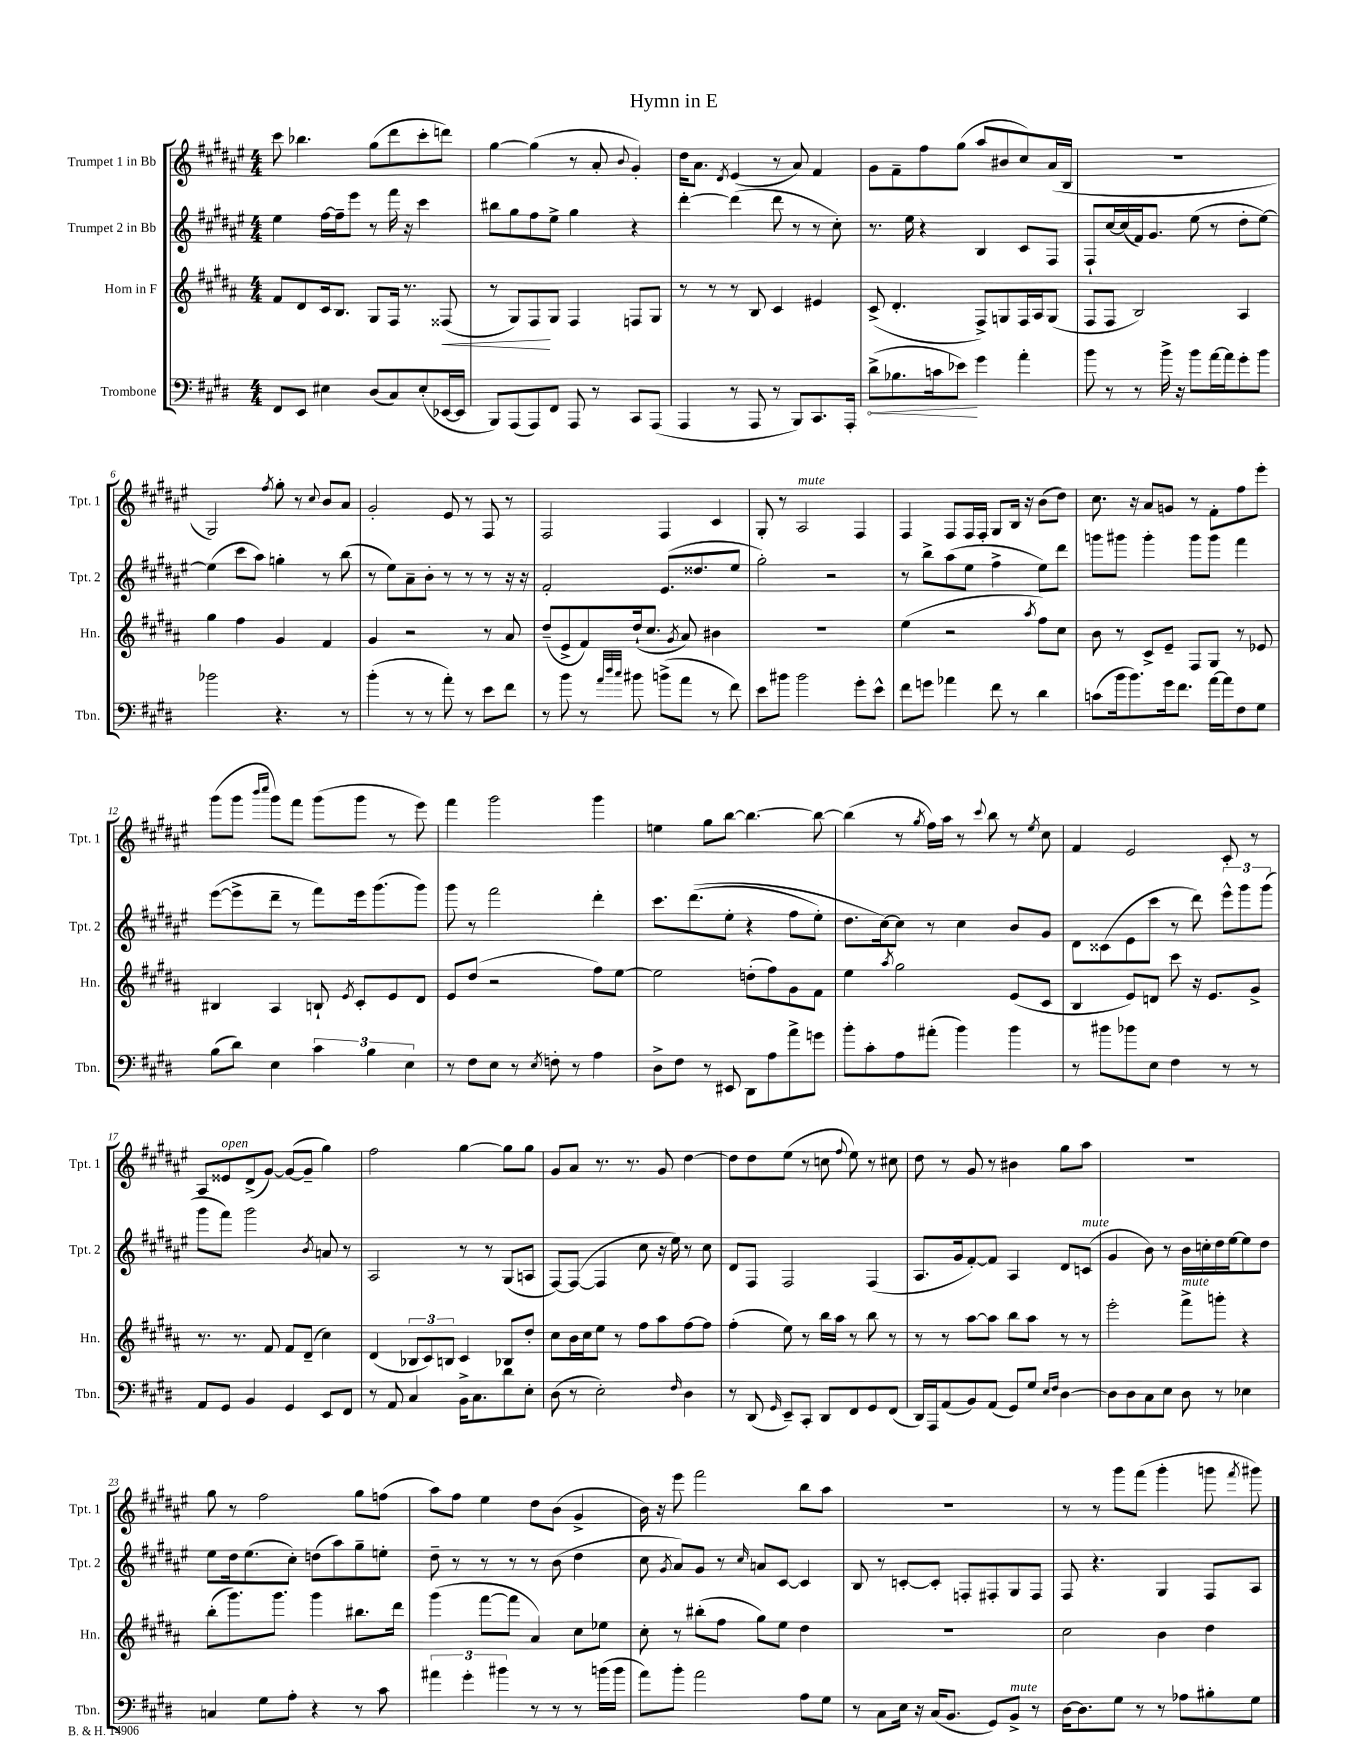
\header { title = "Hymn in E" }
<<
\new StaffGroup <<
\new Staff = "s0" \with { instrumentName = "Trumpet 1 in Bb" shortInstrumentName = "Tpt. 1" } {
    \clef treble \key fis \major \numericTimeSignature \time 4/4
    \autoBeamOff cis'''8 bes''4. gis''8[( dis'''8 cis'''8-. d'''8]) |
    gis''4~ gis''4( r8 ais'8-. \appoggiatura { b'8 } gis'4-.) |
    dis''16[ ais'8.] \acciaccatura { dis'8 } eis'4( r8 ais'8) fis'4 |
    gis'8[ fis'8-- fis''8 gis''8]( ais''8[ bis'8 cis''8) ais'16( b16] |
    R1 |
    gis2) \acciaccatura { fis''8 } gis''8-. r8 \appoggiatura { cis''8 } b'8[ ais'8] |
    gis'2-. eis'8 r8 fis8 r8 |
    fis2 fis4 cis'4 |
    gis8-. r8 ais2^\markup { \italic "mute" } fis4 |
    fis4 fis8[ fis16 fis16]-. gis8[ b16] r16 b'8[( dis''8]) |
    cis''8. r16 ais'8[ g'8] r8 fis'8[-. fis''8 eis'''8]-. |
    gis'''8[( gis'''8] \grace { b'''16[ cis''''16] } gis'''8[) fis'''8] gis'''8[( gis'''8] r8 eis'''8) |
    fis'''4 gis'''2 gis'''4 |
    e''4 gis''8[ b''8]~ b''4.~ b''8~ |
    b''4( r8 \acciaccatura { gis''8 } fis''16[) ais''16] r8 \appoggiatura { cis'''8 } b''8 r8 \acciaccatura { eis''8 } cis''8 |
    fis'4 eis'2 cis'8-. r8 |
    ais8[ eisis'8^\markup { \italic "open" } dis'8->( gis'8]~) gis'8[~( gis'8]-- gis''4) |
    fis''2 gis''4~ gis''8[ gis''8] |
    gis'8[ ais'8] r8. r8. gis'8 dis''4~ |
    dis''8[ dis''8 eis''8]( r8 c''8 \appoggiatura { fis''8 } eis''8) r8 cis''8 |
    dis''8 r8 gis'8 r8 bis'4 gis''8[ ais''8] |
    R1 |
    gis''8 r8 fis''2 gis''8[ f''8]( |
    ais''8[) fis''8] eis''4 dis''8[ b'8]( gis'4-> |
    b'16) r16 eis'''8 fis'''2 b''8[ ais''8] |
    R1 |
    r8 r8 gis'''8[ fis'''8]( gis'''4-. g'''8 \acciaccatura { fis'''8 } gis'''8) \bar "|." |
}
\new Staff = "s1" \with { instrumentName = "Trumpet 2 in Bb" shortInstrumentName = "Tpt. 2" } {
    \clef treble \key fis \major \numericTimeSignature \time 4/4
    \autoBeamOff eis''4 fis''16[~ fis''16-- eis'''8] r8 fis'''16 r16 cis'''4 |
    bis''8[ gis''8 fis''8 eis''8]-> gis''4 r4 |
    dis'''4~-. dis'''4( dis'''8 r8 r8 cis''8-.) |
    r8. eis''16 r4 b4 cis'8[ fis8] |
    fis8[-! cis''16~ cis''16( fis'16) gis'8.] eis''8( r8 dis''8[-. eis''8]~) |
    eis''4( cis'''8[ ais''8]) g''4-. r8 b''8( |
    r8 eis''8[) ais'8-- b'8]-. r8 r8 r8 r16 r16 |
    fis'2-. eis'8.[( disis''8. eis''8] |
    gis''2-.) r2 |
    r8 b''8[-> ais''8( eis''8] fis''4-> eis''8[) dis'''8] |
    g'''8[ gis'''8] gis'''4-. gis'''8[ gis'''8] fis'''4 |
    eis'''8[~( eis'''8-> dis'''8]-- r8 fis'''8[) eis'''16 gis'''8.( gis'''8]) |
    gis'''8 r8 fis'''2 dis'''4-. |
    cis'''8.[ dis'''8.(\( eis''8]-. r4 fis''8[ eis''8]-.) |
    dis''8.[ cis''16~\) cis''8] r8 cis''4 b'8[ gis'8] |
    dis'8[ cisis'8( eis'8 cis'''8] r8 dis'''8) \tuplet 3/2 { eis'''8[-^ gis'''8 gis'''8]( } |
    gis'''8[ fis'''8]) gis'''2 \acciaccatura { b'8 } a'8 r8 |
    ais2 r8 r8 gis8[( a8] |
    fis8[~) fis8]~( fis4 cis''8 r16 eis''16) r8 cis''8 |
    dis'8[ fis8] fis2 fis4( |
    ais8.[ gis'16 fis'8~-.) fis'8] ais4 dis'8[ c'8]^\markup { \italic "mute" }( |
    gis'4 b'8) r8 b'16[ c''16-. dis''16 eis''16~ eis''8 dis''8] |
    eis''8[ dis''16 eis''8.( cis''8]-.) d''8[( ais''8) gis''8-- e''8]-. |
    dis''8-- r8 r8 r8 r8 b'8( dis''4 |
    cis''8 \acciaccatura { gis'8 } ais'8[) gis'8] r8 \grace { cis''16 } a'8[ cis'8]~ cis'4 |
    b8 r8 c'8[~-. c'8]-. f8[-. fis8-. gis8 fis8] |
    fis8 r4. gis4 fis8[ ais8] \bar "|." |
}
\new Staff = "s2" \with { instrumentName = "Horn in F" shortInstrumentName = "Hn." } {
    \clef treble \key b \major \numericTimeSignature \time 4/4
    \autoBeamOff fis'8[ dis'8 cis'16 b8.] gis8[ fis16] r8. fisis8\<( |
    r8 gis8[) fis8\! gis8] fis4 f8[ gis8] |
    r8 r8 r8 b8 cis'4 eis'4 |
    cis'8->( dis'4.-. fis8[->) g8 fis16 ais16 g8]( |
    fis8[ fis8] b2) ais4 |
    gis''4 fis''4 gis'4 fis'4 |
    gis'4 r2 r8 ais'8 |
    dis''8[--( e'8-> fis'8) dis''16-!( cis''8.] \acciaccatura { gis'8 } ais'8) bis'4 |
    R1 |
    e''4( r2 \acciaccatura { ais''8 } fis''8[) cis''8] |
    b'8 r8 cis'8[-> e'8]-- fis8[ gis8] r8 ees'8 |
    bis4 ais4 b8-! \acciaccatura { e'8 } cis'8[-. e'8 dis'8] |
    e'8[ dis''8]( r2 fis''8[) e''8]~ |
    e''2 d''8[-.( fis''8) gis'8 fis'8] |
    e''4 \acciaccatura { ais''8 } gis''2 e'8[( cis'8] |
    b4 e'8[) d'8] cis'''8 r16 e'8.[ gis'8]-> |
    r8. r8. fis'8 fis'8[ dis'8]--( cis''4) |
    dis'4( \tuplet 3/2 { bes8[ cis'8) b8] } cis'4 bes8[ dis''8]-. |
    cis''8[ b'16 cis''16 e''8] r8 fis''8[ ais''8 fis''8~ fis''8] |
    fis''4-.( e''8) r8 b''16[ ais''16] r8 b''8 r8 |
    r8 r8 ais''8[~ ais''8] b''8[ ais''8] r8 r8 |
    e'''2-. fis'''8[->^\markup { \italic "mute" } g'''8]-. r4 |
    b''8[-.( gis'''8.) gis'''8.] gis'''4 bis''8.[ dis'''16] |
    gis'''4( fis'''8[~ fis'''8] ais'4) cis''8[ ees''8] |
    cis''8-. r8 bis''8[-.( fis''8] gis''8[) e''8] dis''4 |
    R1 |
    cis''2 b'4 dis''4 \bar "|." |
}
\new Staff = "s3" \with { instrumentName = "Trombone" shortInstrumentName = "Tbn." } {
    \clef bass \key e \major \numericTimeSignature \time 4/4
    \autoBeamOff fis,8[ e,8] eis4 dis8[( cis8) eis8-.( ees,16~ ees,16] |
    b,,8[) a,,8( a,,8) fis,8] a,,8 r8 cis,8[ a,,8]( |
    a,,4 r8 a,,8 r8 b,,8[) cis,8. a,,16]-. |
    \once \override Hairpin.circled-tip = ##t dis'8[->\<( bes8. c'16 ees'8]\!) gis'4 a'4-. |
    b'8 r8 r8 b'16-> r16 b'8[ a'16~ a'16 gis'8-. b'8] |
    bes'2 r4. r8 |
    b'4-.( r8 r8 a'8-.) r8 e'8[ fis'8] |
    r8 b'8 r8 \grace { a'32[ dis''32 cis''32] } bis'8 b'8[->( a'8] r8 fis'8) |
    e'8[ bis'8] bis'2 gis'8[-. e'8]-^ |
    fis'8[ g'8] aes'4 fis'8 r8 dis'4 |
    c'8[( b'16 b'8.) gis'16 fis'8.] a'16[~ a'16 fis8 gis8] |
    b8[( dis'8]) e4 \tuplet 3/2 { cis'4 b4 e4 } |
    r8 fis8[ e8] r8 \acciaccatura { e8 } f8-. r8 a4 |
    dis8[-> fis8] r8 eis,8 dis,8[ a8 a'8-> g'8] |
    b'8[-. cis'8-. a8 ais'8]-.( b'4) b'4 |
    r8 bis'8[ bes'8 e8] fis4 r8 r8 |
    a,8[ gis,8] b,4 gis,4 e,8[ fis,8] |
    r8 a,8 cis4 b,16[-> cis8. dis'8 e8]-. |
    dis8( r8 e2-.) \grace { fis16 } dis4 |
    r8 dis,8( \grace { gis,16 } e,8[--) cis,8]-. dis,8[ fis,8 gis,8 fis,8]( |
    dis,16[) a,,16 a,8( b,8) a,8]( gis,8[) gis8] \grace { e16[ fis16] } dis4~ |
    dis8[ dis8 cis8 e8] dis8 r8 ees4 |
    c4 gis8[ a8]-. r4 r8 cis'8 |
    \tuplet 3/2 { ais'4 gis'4-. bis'4 } r8 r8 r8 b'16[( b'16] |
    a'8[) b'8]-. a'2 a8[ gis8] |
    r8 cis8[ e16] r16 cis16[( b,8.] gis,8[) b,8]->^\markup { \italic "mute" } r8 |
    dis16[~ dis8. gis8] r8 r8 aes8[ bis8-. gis8] \bar "|." |
}
>>
>>
